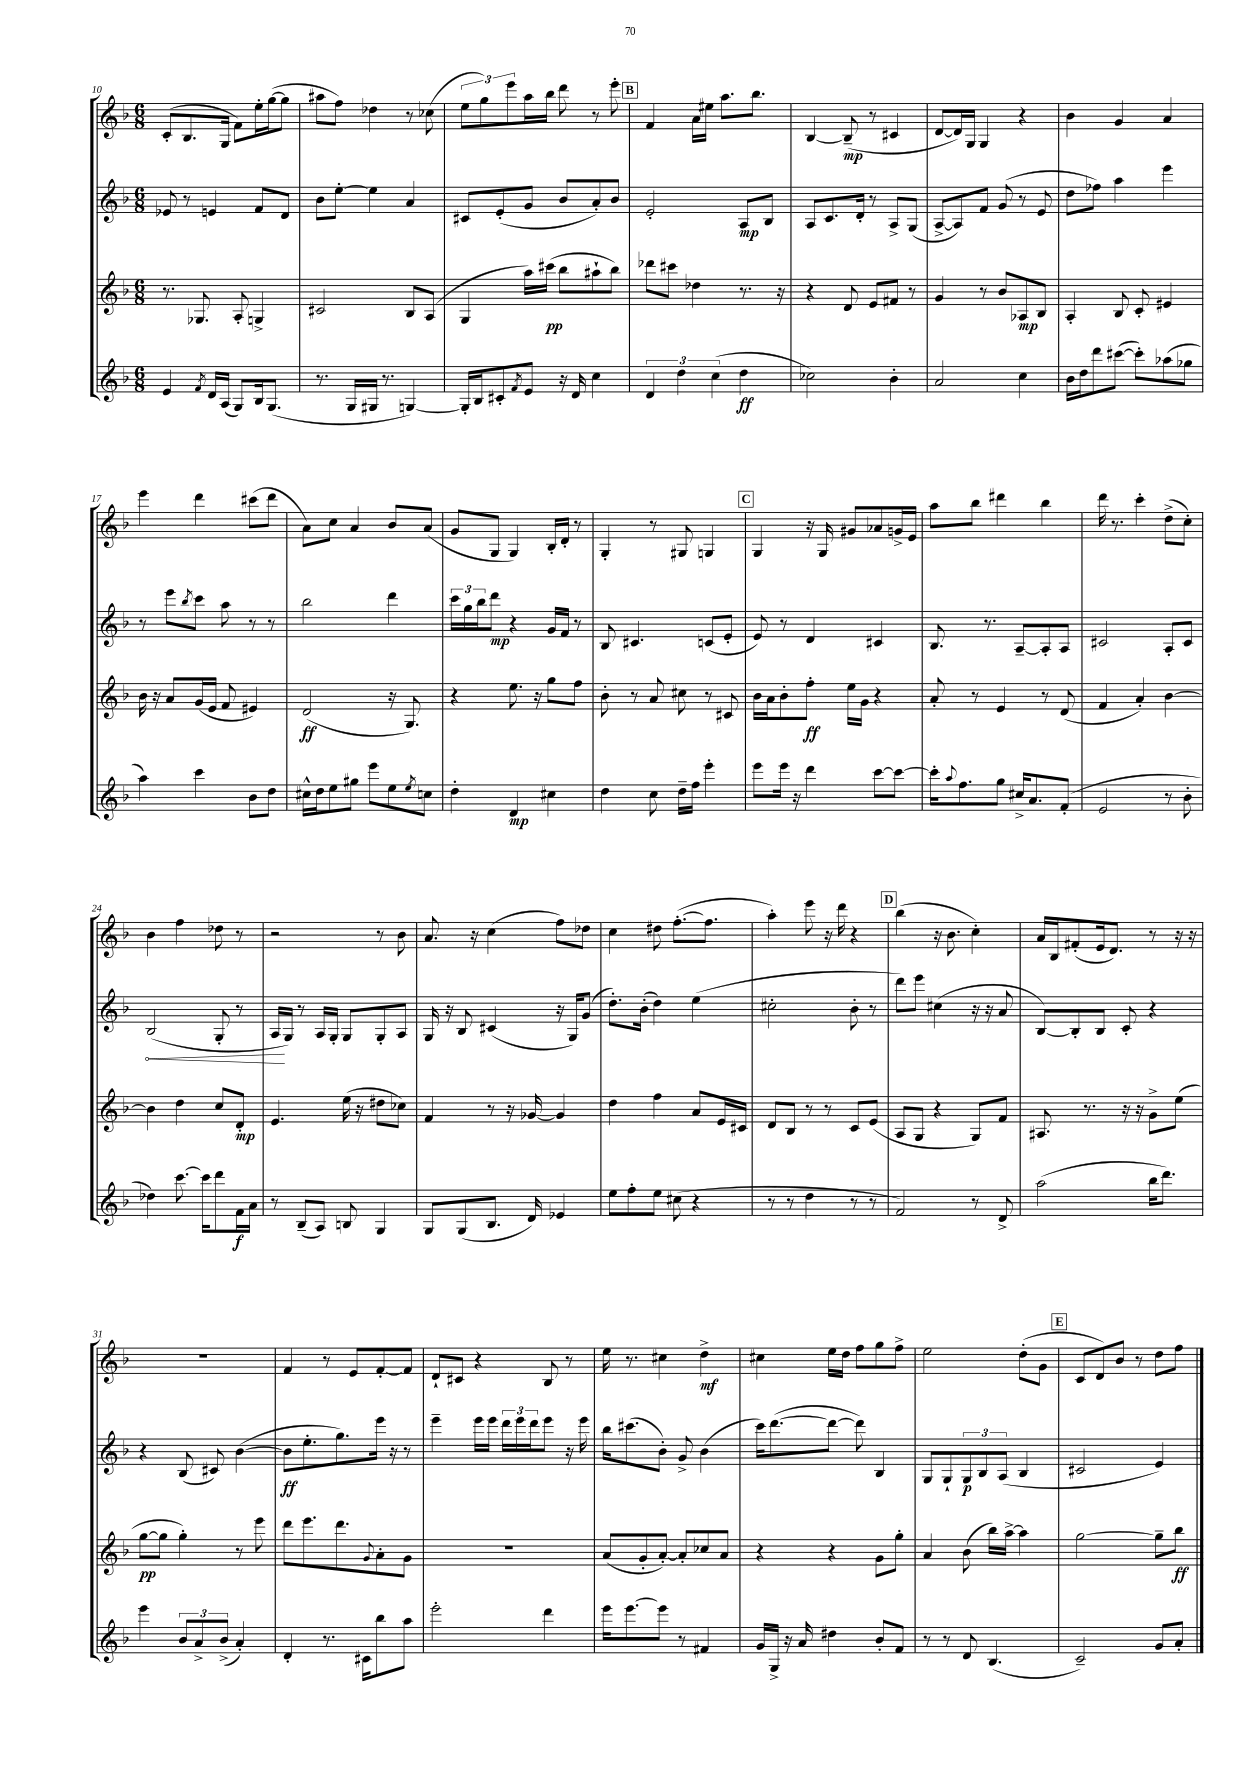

**kern	**dynam	**kern	**dynam	**kern	**dynam	**kern	**dynam
*part4	*part4	*part3	*part3	*part2	*part2	*part1	*part1
*staff4	*staff4	*staff3	*staff3	*staff2	*staff2	*staff1	*staff1
*clefG2	*	*clefG2	*	*clefG2	*	*clefG2	*
*k[b-]	*	*k[b-]	*	*k[b-]	*	*k[b-]	*
*M6/8	*	*M6/8	*	*M6/8	*	*M6/8	*
=10	=10	=10	=10	=10	=10	=10	=10
4e/	.	8.r	.	8e-X/	.	(8c'/L	.
.	.	.	.	8r	.	8.B-/	.
.	.	8.G-X/	.	.	.	.	.
8qf/	.	.	.	.	.	.	.
16d/LL	.	.	.	4en/	.	.	.
(16A/JJ	.	.	.	.	.	16G/Jk	.
8G/L)	.	8A'/	.	.	.	8f\L)	.
16B-/k	.	4Gn^/	.	8f/L	.	16ee'\L	.
(8.G/J	.	.	.	.	.	([16gg\J	.
.	.	.	.	8d/J	.	8gg\J]	.
=11	=11	=11	=11	=11	=11	=11	=11
8.r	.	2c#X/	.	8b-\L	.	8aa#X\L	.
.	.	.	.	[8ee'\J	.	8ff\J)	.
16G/LL	.	.	.	.	.	.	.
16G#X/JJ	.	.	.	4ee\]	.	4dd-X\	.
8.r	.	.	.	.	.	.	.
[4Gn/)	.	8B-/L	.	4a/	.	8r	.
.	.	(8A/J	.	.	.	(8cc-X\	.
=12	=12	=12	=12	=12	=12	=12	=12
16G'/LL]	.	4G/	.	8c#X/L	.	12ee\L	.
16B-/J	.	.	.	.	.	.	.
.	.	.	.	.	.	12gg\)	.
8c#X'/	.	.	.	(8e'/	.	.	.
.	.	.	.	.	.	12eee\	.
8qf/	.	.	.	.	.	.	.
8e/J	.	16aa\LL)	.	8g/J	.	16aa\L	.
.	.	(16ccc#X\JJ	pp	.	.	16bb-\JJ	.
16r	.	8bb-\L	.	8b-/L	.	8ddd\	.
16d/	.	.	.	.	.	.	.
4cc\	.	8aa#X`\	.	8a'/)	.	8r	.
.	.	8bb-\J)	.	8b-/J	.	8eee'\	.
!!LO:REH:place=s1:t=B
=13	=13	=13	=13	=13	=13	=13	=13
6d/	.	8ddd-X\L	.	2e'/	.	4f/	.
.	.	8ccc#X\J	.	.	.	.	.
6dd\	.	.	.	.	.	.	.
.	.	4dd-X\	.	.	.	16a\LL	.
.	.	.	.	.	.	16ee#X\JJ	.
(6cc\	.	.	.	.	.	.	.
.	.	.	.	.	.	8.aa\L	.
4dd\	ff	8.r	.	8A/L	mp	.	.
.	.	.	.	.	.	8.bb-\J	.
.	.	.	.	8B-/J	.	.	.
.	.	16r	.	.	.	.	.
=14	=14	=14	=14	=14	=14	=14	=14
2cc-X\)	.	4r	.	8A/L	.	[4B-/	.
.	.	.	.	8.c/	.	.	.
.	.	8d/	.	.	.	(8B-~/]	mp
.	.	.	.	16d'/Jk	.	.	.
.	.	8e/L	.	8r	.	8r	.
4b-'\	.	8f#X/J	.	8A^/L	.	4c#X/	.
.	.	8r	.	(8G/J	.	.	.
=15	=15	=15	=15	=15	=15	=15	=15
2a/	.	4g/	.	[8A^/L	.	[8d/L	.
.	.	.	.	8A/])	.	16d/L])	.
.	.	.	.	.	.	16G/JJ	.
.	.	8r	.	8f/J	.	4G/	.
.	.	8b-/L	.	(8g/	.	.	.
4cc\	.	8A-X/	mp	8r	.	4r	.
.	.	8B-/J	.	8e/	.	.	.
=16	=16	=16	=16	=16	=16	=16	=16
16b-\LL	.	4A'/	.	8dd\L	.	4b-\	.
16dd\J	.	.	.	.	.	.	.
8ddd\	.	.	.	8ff-X\J)	.	.	.
([8ccc#X\J	.	8B-/	.	4aa\	.	4g/	.
8ccc#'\L])	.	8c'/	.	.	.	.	.
(8aa-X\	.	4e#X/	.	4eee\	.	4a/	.
8gg-X\J	.	.	.	.	.	.	.
!!LO:LB:g=z
=17	=17	=17	=17	=17	=17	=17	=17
4aa\)	.	16b-\	.	8r	.	4eee\	.
.	.	16r	.	.	.	.	.
.	.	8a/L	.	8eee\L	.	.	.
.	.	.	.	8qbb-/	.	.	.
4ccc\	.	(16g/L	.	8ccc\J	.	4ddd\	.
.	.	16e/JJ	.	.	.	.	.
.	.	8f/	.	8aa\	.	.	.
8b-\L	.	4e#X/)	.	8r	.	(8ccc#X\L	.
8dd\J	.	.	.	8r	.	8ddd\J	.
=18	=18	=18	=18	=18	=18	=18	=18
16cc#X^^\LL	.	(2d/	ff	2bb-\	.	8a\L)	.
16dd\J	.	.	.	.	.	.	.
8ee\	.	.	.	.	.	8cc\J	.
8gg#X\J	.	.	.	.	.	4a/	.
8eee\L	.	.	.	.	.	.	.
8ee\	.	16r	.	4ddd\	.	8b-/L	.
.	.	8.G/)	.	.	.	.	.
8qee/	.	.	.	.	.	.	.
8ccn\J	.	.	.	.	.	(8a/J	.
=19	=19	=19	=19	=19	=19	=19	=19
4dd'\	.	4r	.	24ccc\LL	.	8g/L	.
.	.	.	.	24gg\	.	.	.
.	.	.	.	24bb-\J	.	.	.
.	.	.	.	8ddd\J	mp	8G/J	.
4d/	mp	8.ee\	.	4r	.	4G/)	.
.	.	16r	.	.	.	.	.
4cc#X\	.	8gg\L	.	16g/LL	.	16B-'/LL	.
.	.	.	.	16f/JJ	.	16d'/JJ	.
.	.	8ff\J	.	8r	.	8r	.
=20	=20	=20	=20	=20	=20	=20	=20
4dd\	.	8b-'\	.	8B-/	.	4G'/	.
.	.	8r	.	4.c#X/	.	.	.
8cc\	.	8a/	.	.	.	8r	.
16dd~\LL	.	8cc#X\	.	.	.	8G#X/	.
16ff\JJ	.	.	.	.	.	.	.
4eee'\	.	8r	.	(8cn/L	.	4Gn/	.
.	.	8c#X/	.	8e'/J	.	.	.
!!LO:REH:place=s1:t=C
=21	=21	=21	=21	=21	=21	=21	=21
8eee\L	.	16b-\LL	.	8e/)	.	4G/	.
.	.	16a\J	.	.	.	.	.
16eee\Jk	.	8b-'\	.	8r	.	.	.
16r	.	.	.	.	.	.	.
4ddd\	.	8ff'\J	ff	4d/	.	16r	.
.	.	.	.	.	.	16G/	.
.	.	16ee\LL	.	.	.	8g#X/L	.
.	.	16g\JJ	.	.	.	.	.
[8ccc\L	.	4r	.	4c#X/	.	8a-X/	.
8ccc\J_	.	.	.	.	.	16gn^/L	.
.	.	.	.	.	.	16e/JJ	.
=22	=22	=22	=22	=22	=22	=22	=22
16ccc'\KL]	.	8a'/	.	8.B-/	.	8aa\L	.
8qqaa/	.	.	.	.	.	.	.
8.ff\	.	.	.	.	.	.	.
.	.	8r	.	.	.	8bb-\J	.
.	.	.	.	8.r	.	.	.
8gg\J	.	4e/	.	.	.	4ddd#X\	.
16cc#X^/KL	.	.	.	[8A~/L	.	.	.
8.a/	.	.	.	.	.	.	.
.	.	8r	.	8A'/]	.	4bb-\	.
(8f'/J	.	(8d/	.	8A/J	.	.	.
=23	=23	=23	=23	=23	=23	=23	=23
2e/	.	4f/	.	2c#X/	.	16ddd\	.
.	.	.	.	.	.	8.r	.
.	.	4a'/)	.	.	.	4ccc'\	.
8r	.	[4b-\	.	8A'/L	.	(8dd^\L	.
8b-'\	.	.	.	8c#/J	.	8cc'\J)	.
!!LO:LB:g=z
=24	=24	=24	=24	=24	=24	=24	=24
!	!	!	!	!	!LO:HP:b	!	!
4dd-X\)	.	4b-\]	.	(2B-/	<	4b-\	.
[8.ccc\	.	4dd\	.	.	.	4ff\	.
16ccc\KL]	.	.	.	.	.	.	.
8ddd\	.	8cc/L	.	8G'/	.	8dd-X\	.
16f\L	f	8d'/J	mp	8r	.	8r	.
16a\JJ	.	.	.	.	.	.	.
=25	=25	=25	=25	=25	=25	=25	=25
8r	.	4.e/	.	16A/LL	.	2r	.
.	.	.	.	16G/JJ)	[	.	.
(8B-~/L	.	.	.	8r	.	.	.
8A/J)	.	.	.	16A/LL	.	.	.
.	.	.	.	16G'/JJ	.	.	.
8Bn/	.	(16ee\	.	8G/L	.	.	.
.	.	16r	.	.	.	.	.
4G/	.	8dd#X\L	.	8G'/	.	8r	.
.	.	8cc-X\J)	.	8A/J	.	8b-\	.
=26	=26	=26	=26	=26	=26	=26	=26
8G/L	.	4f/	.	16G/	.	8.a/	.
.	.	.	.	16r	.	.	.
(8G/	.	.	.	8B-/	.	.	.
.	.	.	.	.	.	16r	.
8.B-/J	.	8r	.	(4c#X/	.	(4cc\	.
.	.	16r	.	.	.	.	.
16d/)	.	[16g-X/	.	.	.	.	.
4e-X/	.	4g-/]	.	16r	.	8ff\L)	.
.	.	.	.	16G/KL)	.	.	.
.	.	.	.	(8g/J	.	8dd-X\J	.
=27	=27	=27	=27	=27	=27	=27	=27
8ee\L	.	4dd\	.	8.dd'\L)	.	4cc\	.
8ff'\	.	.	.	.	.	.	.
.	.	.	.	(16b-'\Jk	.	.	.
8ee\J	.	4ff\	.	4dd\)	.	8dd#X\	.
(8cc#X\	.	.	.	.	.	([8.ff'\L	.
4r	.	8a/L	.	(4ee\	.	.	.
.	.	.	.	.	.	8.ff\J]	.
.	.	16e/L	.	.	.	.	.
.	.	16c#X/JJ	.	.	.	.	.
=28	=28	=28	=28	=28	=28	=28	=28
8r	.	8d/L	.	2cc#X'\	.	4aa'\)	.
8r	.	8B-/J	.	.	.	.	.
4dd\	.	8r	.	.	.	8eee\	.
.	.	8r	.	.	.	16r	.
.	.	.	.	.	.	16ddd\	.
8r	.	8c/L	.	8b-'\	.	4r	.
8r	.	(8e/J	.	8r	.	.	.
!!LO:REH:place=s1:t=D
=29	=29	=29	=29	=29	=29	=29	=29
2f/)	.	8A/L	.	8ddd\L)	.	(4bb-\	.
.	.	8G/J	.	8eee\J	.	.	.
.	.	4r	.	(4cc#X\	.	16r	.
.	.	.	.	.	.	8.b-\	.
8r	.	8G/L)	.	16r	.	4cc'\)	.
.	.	.	.	16r	.	.	.
8d^/	.	8f/J	.	8a/	.	.	.
=30	=30	=30	=30	=30	=30	=30	=30
(2aa\	.	8.A#X/	.	[8B-/L)	.	16a/LL	.
.	.	.	.	.	.	16B-/J	.
.	.	.	.	8B-'/]	.	(8f#X'/	.
.	.	8.r	.	.	.	.	.
.	.	.	.	8B-/J	.	16e/k	.
.	.	.	.	.	.	8.d/J)	.
.	.	16r	.	8c'/	.	.	.
.	.	16r	.	.	.	.	.
16bb-\KL	.	8g^\L	.	4r	.	8r	.
8.ddd\J)	.	.	.	.	.	.	.
.	.	(8ee\J	.	.	.	16r	.
.	.	.	.	.	.	16r	.
!!LO:LB:g=z
=31	=31	=31	=31	=31	=31	=31	=31
4eee\	.	[8gg\L	pp	4r	.	2.r	.
.	.	8gg\J]	.	.	.	.	.
12b-/L	.	4gg'\)	.	(8B-/	.	.	.
12a^/	.	.	.	.	.	.	.
.	.	.	.	8c#X/)	.	.	.
(12b-^/J	.	.	.	.	.	.	.
4a'/)	.	8r	.	([4b-\	.	.	.
.	.	8eee\	.	.	.	.	.
=32	=32	=32	=32	=32	=32	=32	=32
4d'/	.	8ddd\L	.	8b-\L]	ff	4f/	.
.	.	8.eee\	.	8.ee'\	.	.	.
8.r	.	.	.	.	.	8r	.
.	.	8.ddd\	.	8.gg\)	.	.	.
.	.	.	.	.	.	8e/L	.
16c#X\KL	.	.	.	.	.	.	.
.	.	8qqg/	.	.	.	.	.
8bb-\	.	8a'\	.	16eee\Jk	.	[8f'/	.
.	.	.	.	16r	.	.	.
8aa\J	.	8g\J	.	8r	.	8f/J]	.
=33	=33	=33	=33	=33	=33	=33	=33
2eee'\	.	2.r	.	4eee~\	.	8d`/L	.
.	.	.	.	.	.	8c#X/J	.
.	.	.	.	16eee\LL	.	4r	.
.	.	.	.	16eee\JJ	.	.	.
.	.	.	.	24ddd\LL	.	.	.
.	.	.	.	24eee\	.	.	.
.	.	.	.	24ddd\J	.	.	.
4ddd\	.	.	.	8eee\J	.	8B-/	.
.	.	.	.	16r	.	8r	.
.	.	.	.	16eee\	.	.	.
=34	=34	=34	=34	=34	=34	=34	=34
16eee\KL	.	(8a/L	.	16bb-\KL	.	16ee\	.
[8.eee\	.	.	.	(8.ccc#X\	.	8.r	.
.	.	8g'/	.	.	.	.	.
8eee\J]	.	[8a'/J)	.	8b-'\J)	.	4cc#X\	.
8r	.	8a'/L]	.	8g^/	.	.	.
4f#X/	.	8cc-X/	.	(4b-\	.	4dd^\	mf
.	.	8a/J	.	.	.	.	.
=35	=35	=35	=35	=35	=35	=35	=35
16g/LL	.	4r	.	16ccc\KL)	.	4cc#X\	.
16G^/JJ	.	.	.	([8.ddd\	.	.	.
16r	.	.	.	.	.	.	.
16a/	.	.	.	.	.	.	.
4dd#X\	.	4r	.	8ddd\J_	.	16ee\LL	.
.	.	.	.	.	.	16dd\JJ	.
.	.	.	.	8ddd\])	.	8ff\L	.
8b-'/L	.	8g\L	.	4B-/	.	8gg\	.
8f/J	.	8gg'\J	.	.	.	8ff^\J	.
=36	=36	=36	=36	=36	=36	=36	=36
8r	.	4a/	.	8G/L	.	2ee\	.
8r	.	.	.	8G`/	.	.	.
8d/	.	(8b-\	.	12G/	p	.	.
.	.	.	.	12B-/	.	.	.
(4.B-/	.	16bb-\LL)	.	.	.	.	.
.	.	.	.	(12A/J	.	.	.
.	.	[16aa^\JJ	.	.	.	.	.
.	.	4aa\]	.	4B-/	.	(8dd'\L	.
.	.	.	.	.	.	8g\J	.
!!LO:REH:place=s1:t=E
=37	=37	=37	=37	=37	=37	=37	=37
2c~/)	.	[2gg\	.	2c#X/	.	8c/L	.
.	.	.	.	.	.	8d/)	.
.	.	.	.	.	.	8b-/J	.
.	.	.	.	.	.	8r	.
8g/L	.	8gg~\L]	.	4e/)	.	8dd\L	.
8a'/J	.	8bb-\J	ff	.	.	8ff\J	.
==	==	==	==	==	==	==	==
*-	*-	*-	*-	*-	*-	*-	*-
